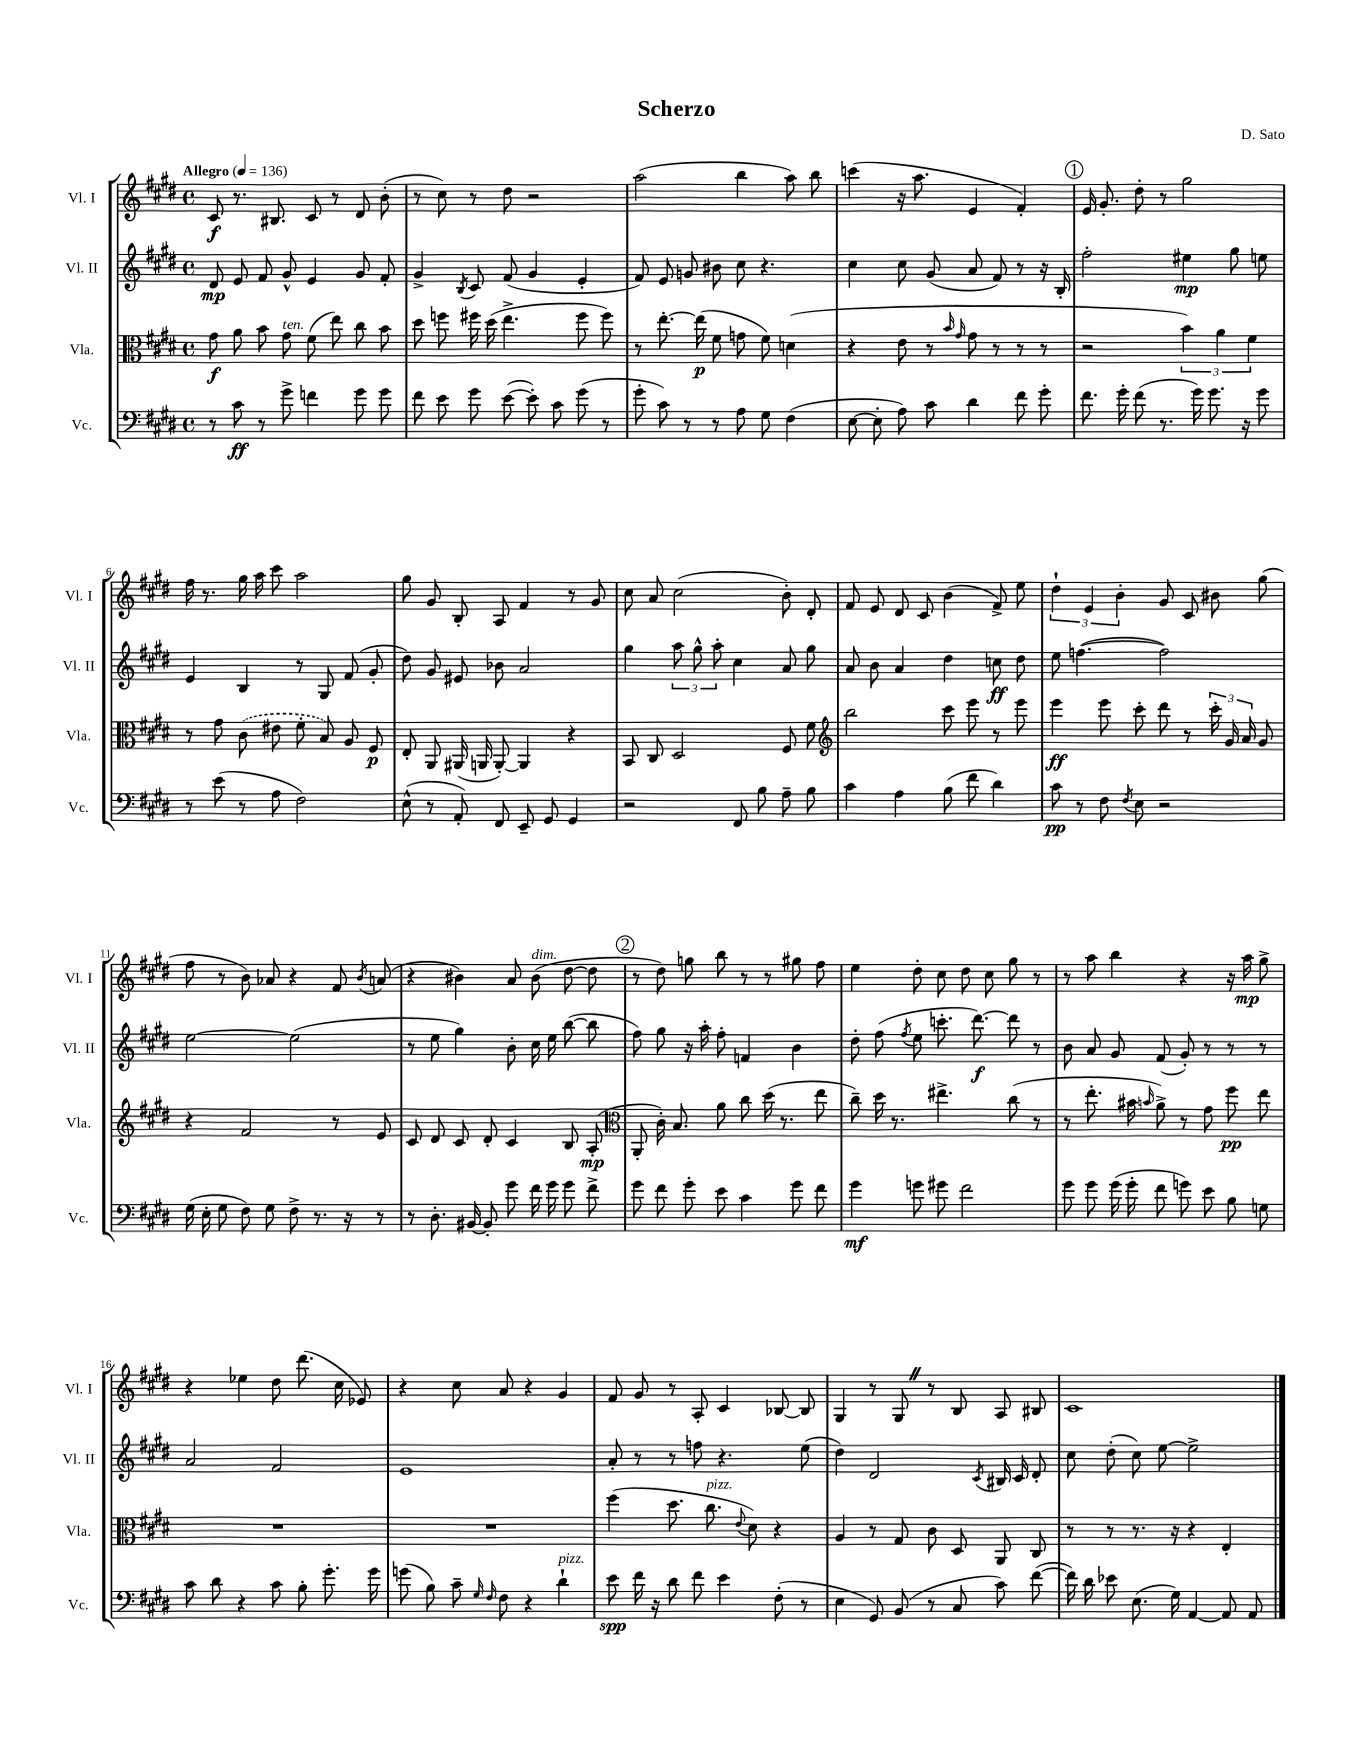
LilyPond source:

\header { title = "Scherzo" composer = "D. Sato" }
<<
\new StaffGroup <<
\new Staff = "s0" \with { instrumentName = "Vl. I" shortInstrumentName = "Vl. I" } {
    \clef treble \key e \major \defaultTimeSignature \time 4/4 \tempo "Allegro" 4 = 136
    \autoBeamOff cis'8\f r8. bis8. cis'8 r8 dis'8 b'8-.( |
    r8 cis''8) r8 dis''8 r2 |
    a''2( b''4 a''8) b''8 |
    c'''4( r16 a''8. e'4 fis'4-.) |
    \mark \markup { \circle "1" } e'16 gis'8.-. dis''8-. r8 gis''2 |
    fis''16 r8. gis''16 a''16 cis'''8 a''2 |
    gis''8 gis'8 b8-. a8 fis'4 r8 gis'8 |
    cis''8 a'8 cis''2( b'8-.) dis'8-. |
    fis'8 e'8 dis'8 cis'8 b'4( fis'8->) e''8 |
    \tuplet 3/2 { dis''4-! e'4 b'4-. } gis'8 cis'8 bis'8 gis''8( |
    fis''8 r8 b'8) aes'8 r4 fis'8 \acciaccatura { b'8 } a'8( |
    r4 bis'4) a'8 bis'8^\markup { \italic "dim." }( dis''8~ dis''8 |
    \mark \markup { \circle "2" } r8 dis''8) g''8 b''8 r8 r8 gis''8 fis''8 |
    e''4 dis''8-. cis''8 dis''8 cis''8 gis''8 r8 |
    r8 a''8 b''4 r4 r16 a''16\mp gis''8-> |
    r4 ees''4 dis''8 dis'''8.( cis''16 ees'8) |
    r4 cis''8 a'8 r4 gis'4 |
    fis'8 gis'8 r8 a8-. cis'4 bes8~ bes8 |
    gis4 r8 gis8 \once \override BreathingSign.text = \markup { \musicglyph "scripts.caesura.straight" } \breathe r8 b8 a8 bis8 |
    cis'1 \bar "|." |
}
\new Staff = "s1" \with { instrumentName = "Vl. II" shortInstrumentName = "Vl. II" } {
    \clef treble \key e \major \defaultTimeSignature \time 4/4
    \autoBeamOff dis'8\mp e'8 fis'8 gis'8-^ e'4 gis'8 fis'8-. |
    gis'4-> \acciaccatura { b8 } cis'8 fis'8( gis'4 e'4-. |
    fis'8) e'8 g'8 bis'8 cis''8 r4. |
    cis''4 cis''8 gis'8( a'8 fis'8) r8 r16 b16-. |
    \mark \markup { \circle "1" } fis''2-. eis''4\mp gis''8 e''8 |
    e'4 b4 r8 gis8 fis'8( gis'8-. |
    dis''8) gis'8 eis'8 bes'8 a'2 |
    gis''4 \tuplet 3/2 { a''8 gis''8-^ a''8-. } cis''4 a'8 gis''8 |
    a'8 b'8 a'4 dis''4 c''8\ff dis''8 |
    e''8 f''4.~( f''2) |
    e''2~ e''2( |
    r8 e''8 gis''4) b'8-. cis''16 e''16 b''8~( b''8 |
    \mark \markup { \circle "2" } fis''8) gis''8 r16 a''16-. fis''8-. f'4 b'4 |
    dis''8-. fis''8( \acciaccatura { fis''8 } e''8 c'''8.-. dis'''8.~\f) dis'''8 r8 |
    b'8 a'8 gis'8 fis'8( gis'8-.) r8 r8 r8 |
    a'2 fis'2 |
    e'1 |
    a'8-. r8 r8 f''8 r4. e''8( |
    dis''4) dis'2 \acciaccatura { cis'8 } bis16 cis'16 dis'8-. |
    cis''8 dis''8-.( cis''8) e''8~ e''2-> \bar "|." |
}
\new Staff = "s2" \with { instrumentName = "Vla." shortInstrumentName = "Vla." } {
    \clef alto \key e \major \defaultTimeSignature \time 4/4
    \autoBeamOff gis'8\f a'8 b'8 gis'8^\markup { \italic "ten." } fis'8( e''8) cis''8 b'8 |
    dis''8 f''8 fis''16 dis''16( e''4.-> fis''8 fis''8) |
    r8 e''8.~-. e''16\p( fis'8 g'8 fis'8) d'4( |
    r4 e'8 r8 \grace { b'16 gis'16 } gis'8 r8 r8 r8 |
    \mark \markup { \circle "1" } r2 \tuplet 3/2 { b'4) a'4 fis'4 } |
    r8 gis'8 \once \slurDashed cis'8( eis'8 fis'8-. b8) a8 fis8\p |
    e8-. a,8 ais,16( a,16 a,8~-.) a,4 r4 |
    b,8 cis8 dis2 fis8 fis'8 |
    \clef treble b''2 cis'''8 e'''8 r8 e'''8 |
    e'''4\ff e'''8 cis'''8-. dis'''8 r8 \tuplet 3/2 { cis'''16-. gis'16 a'16 } gis'8 |
    r4 fis'2 r8 e'8 |
    cis'8 dis'8 cis'8 dis'8-. cis'4 b8 a8-.\mp( |
    \mark \markup { \circle "2" } \clef alto a,8-. cis'16-.) b8. a'8 cis''8 dis''16( r8. e''8 |
    cis''8--) dis''16 r8. eis''4.-> cis''8( r8 |
    r8 e''8.-. bis'16 \grace { b'16 } a'8->) r8 gis'8 fis''8\pp e''8 |
    R1 |
    R1 |
    fis''4( dis''8. cis''8.^\markup { \italic "pizz." } \appoggiatura { e'8 } dis'8) r4 |
    a4 r8 gis8 cis'8 dis8 a,8 cis8 |
    r8 r8 r8. r16 r4 e4-. \bar "|." |
}
\new Staff = "s3" \with { instrumentName = "Vc." shortInstrumentName = "Vc." } {
    \clef bass \key e \major \defaultTimeSignature \time 4/4
    \autoBeamOff r8 cis'8\ff r8 gis'8-> f'4 gis'8 gis'8 |
    fis'8 e'8 gis'8 e'8~( e'8-.) cis'8 gis'8( r8 |
    gis'8-. cis'8) r8 r8 a8 gis8 fis4( |
    e8~ e8-. a8) cis'8 dis'4 fis'8 gis'8-. |
    \mark \markup { \circle "1" } fis'8. gis'16-. fis'8( r8. gis'16) gis'8. r16 gis'8 |
    r8 e'8( r8 a8 fis2) |
    e8-^( r8 a,8-.) fis,8 e,8-- gis,8 gis,4 |
    r2 fis,8 b8 a8-- b8 |
    cis'4 a4 b8( fis'8 dis'4) |
    cis'8\pp r8 fis8 \acciaccatura { fis8 } e8 r2 |
    gis16( e16-. gis8 fis8) gis8 fis8-> r8. r16 r8 |
    r8 dis8.-. bis,16~ bis,8-. gis'8 fis'16 gis'16 gis'8 fis'8-> |
    \mark \markup { \circle "2" } gis'8 fis'8 gis'8-. e'8 cis'4 gis'8 fis'8 |
    gis'4\mf g'8 gis'8 fis'2 |
    gis'8 gis'8 gis'16( gis'16-. fis'8 g'8) e'8 b8 g8 |
    cis'8 dis'8 r4 cis'8 b8-. gis'8.-. gis'16 |
    g'8( b8) cis'8-- \grace { gis16 fis16 } fis8 r4 dis'4-!^\markup { \italic "pizz." } |
    e'8\spp fis'16 r16 dis'8 fis'8 e'4 fis8-.( r8 |
    e4 gis,8) b,8( r8 cis8 cis'8) fis'8~( |
    fis'16) dis'16 ees'8 e8.( gis16) a,4~ a,8 a,8 \bar "|." |
}
>>
>>
